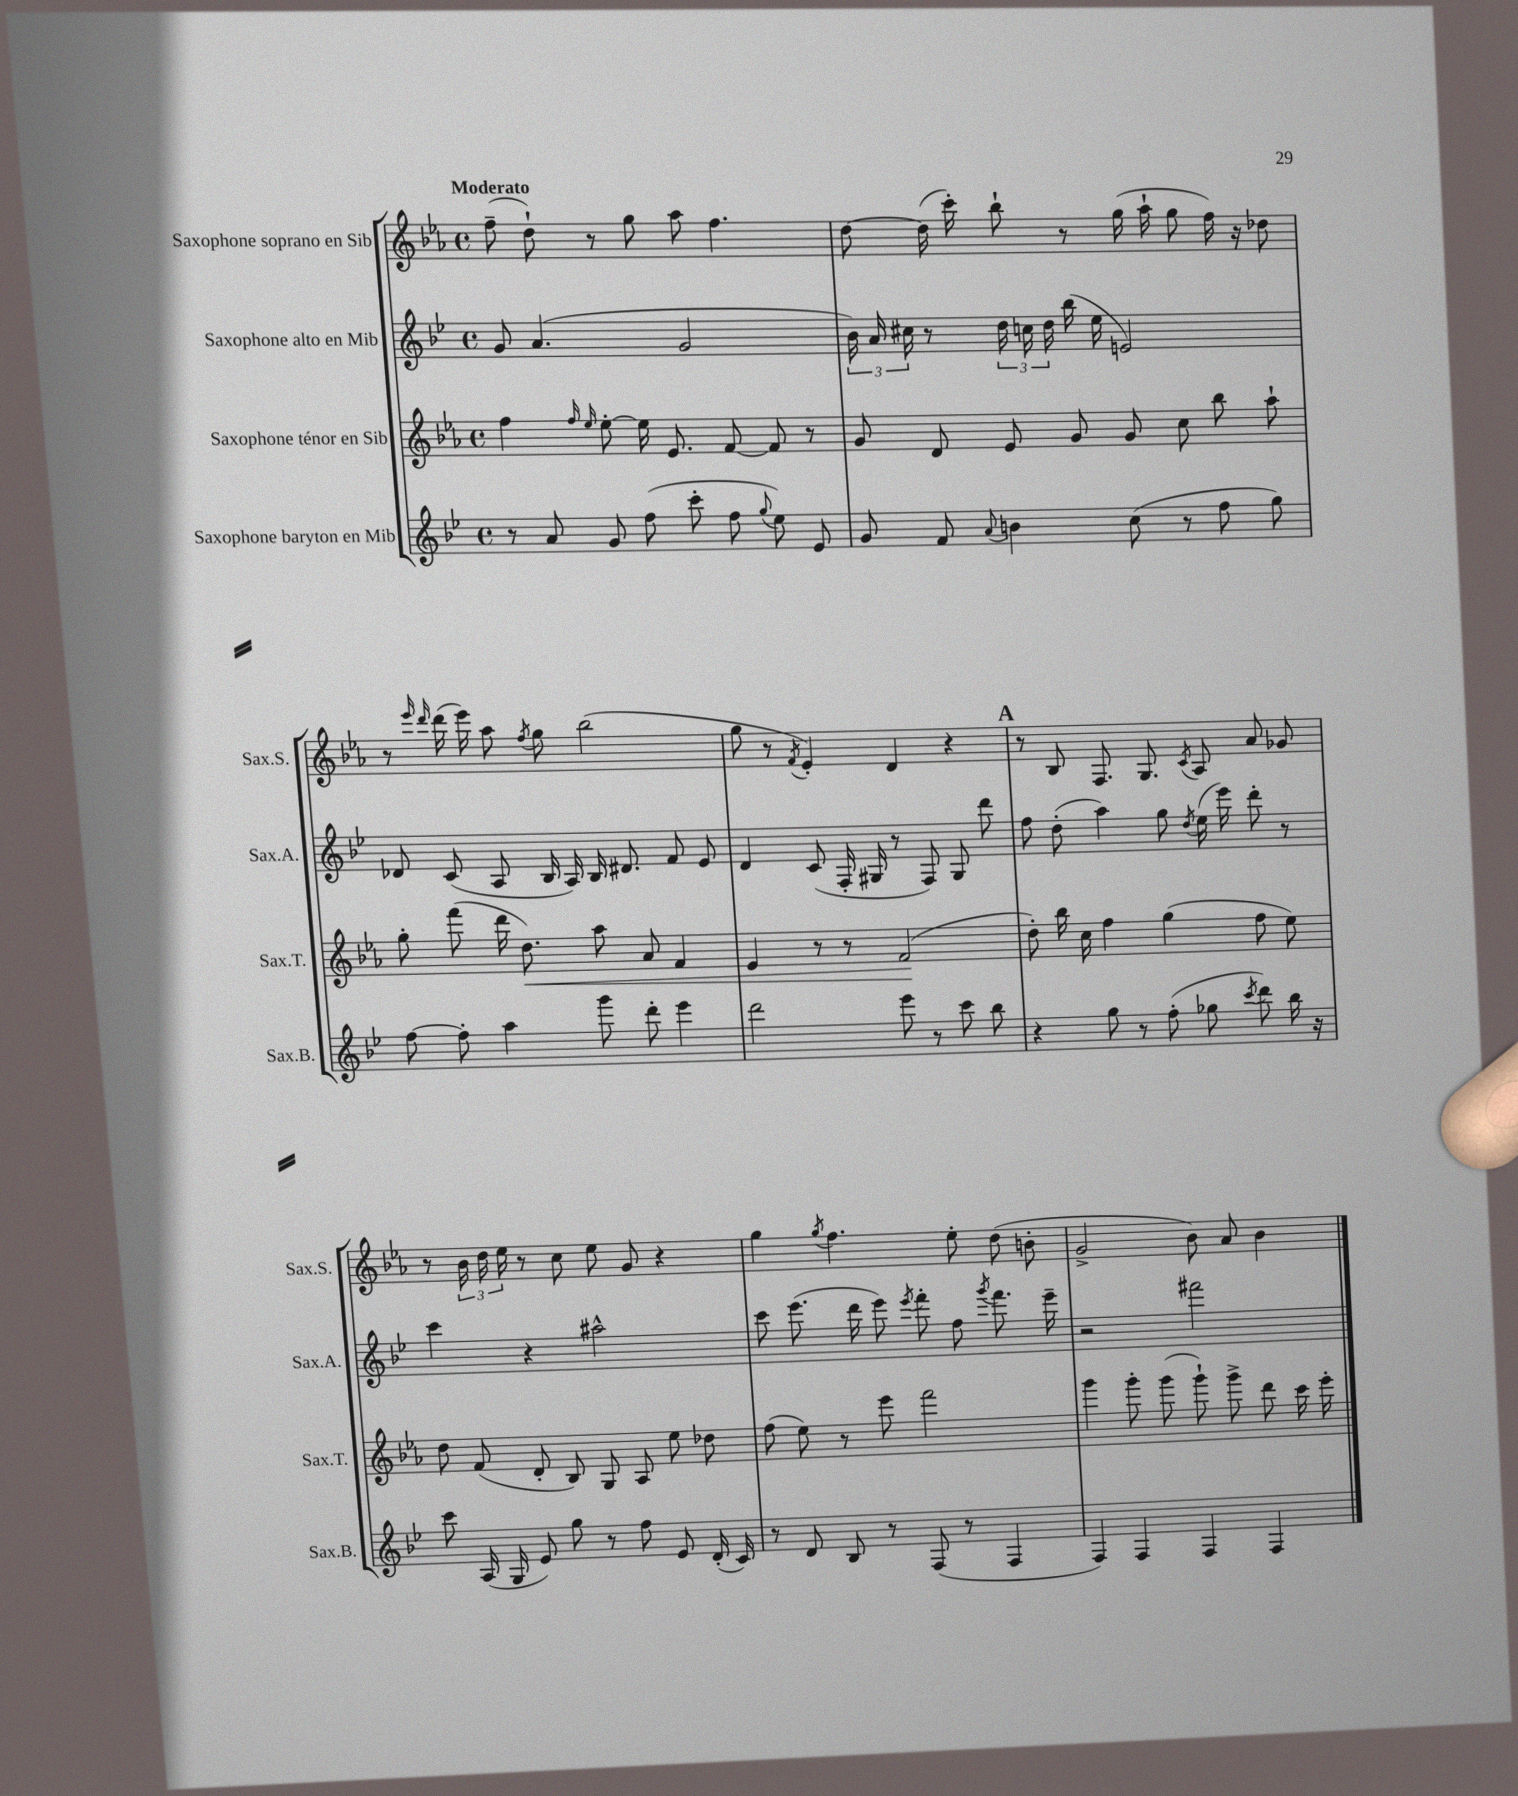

**kern	**kern	**dynam	**kern	**kern
*part4	*part3	*part3	*part2	*part1
*staff4	*staff3	*staff3	*staff2	*staff1
*I"Saxophone baryton en Mib	*I"Saxophone ténor en Sib	*	*I"Saxophone alto en Mib	*I"Saxophone soprano en Sib
*I'Sax.B.	*I'Sax.T.	*	*I'Sax.A.	*I'Sax.S.
*clefG2	*clefG2	*	*clefG2	*clefG2
*k[b-e-]	*k[b-e-a-]	*	*k[b-e-]	*k[b-e-a-]
*M4/4	*M4/4	*	*M4/4	*M4/4
*met(c)	*met(c)	*	*met(c)	*met(c)
=1	=1	=1	=1	=1
!	!	!	!	!LO:TX:a:B:t=Moderato
8r	4ff\	.	8g/	(8ff~\
8a/	.	.	(4.a/	8dd`\)
.	16qqff/	.	.	.
.	16qqee-/	.	.	.
8g/	[8ee-'\	.	.	8r
(8ff\	16ee-\]	.	.	8gg\
.	8.e-/	.	.	.
8ccc'\	.	.	2g/	8aa-\
8ff\	[8f/	.	.	4.ff\
8qqgg/	.	.	.	.
8ee-\)	8f/]	.	.	.
8e-/	8r	.	.	.
=2	=2	=2	=2	=2
8g/	8g/	.	24b-\)	[8dd\
.	.	.	24a/	.
.	.	.	24cc#X\	.
8f/	8d/	.	8r	(16dd\]
.	.	.	.	16ccc'\)
8qqa/	.	.	.	.
4bn\	8e-/	.	24dd\	8bb-`\
.	.	.	24ccn\	.
.	.	.	24dd\	.
.	8g/	.	(16bb-\	8r
.	.	.	16ee-\	.
(8cc\	8g/	.	2en/)	(16gg\
.	.	.	.	16aa-`\
8r	8cc\	.	.	8gg\
8ff\	8bb-\	.	.	16ff\)
.	.	.	.	16r
8gg\)	8aa-`\	.	.	8dd-X\
!!LO:LB:g=z
=3	=3	=3	=3	=3
[8ff\	8gg'\	.	8d-X/	8r
.	.	.	.	16qqeee-/
.	.	.	.	16qqddd/
8ff'\]	(8fff\	.	(8c/	(16ddd\
.	.	.	.	16eee-\)
4aa\	16ddd\	.	8A/	8aa-\
!	!	!LO:HP:b	!	!
.	8.dd\)	<	.	.
.	.	.	.	8qff/
.	.	.	16B-/	8gg\
.	.	.	16A/)	.
8ggg\	8aa-\	.	16B-/	(2bb-\
.	.	.	8.d#X/	.
8ddd'\	8a-/	.	.	.
4eee-\	4f/	.	8f/	.
.	.	.	8e-/	.
=4	=4	=4	=4	=4
2ddd\	4e-/	.	4d/	8gg\
.	.	.	.	8r
.	.	.	.	8qf/
.	8r	.	(8c/	4e-'/)
.	8r	.	16F'/	.
.	.	.	16G#X/	.
8eee-\	(2f/	.	8r	4d/
8r	.	.	8F/)	.
8ccc\	.	.	8G#/	4r
8bb-\	.	.	8ddd\	.
.	.	[	.	.
!!LO:REH:place=s1:t=A
=5	=5	=5	=5	=5
4r	8dd'\)	.	8ff\	8r
.	16bb-\	.	(8dd'\	8B-/
.	16cc\	.	.	.
8gg\	4ff\	.	4aa\)	8.F/
8r	.	.	.	.
.	.	.	.	8.G/
(8ff'\	(4gg\	.	8gg\	.
.	.	.	8qdd/	8qc/
8gg-X\	.	.	(16ee-\	8A-/
.	.	.	16eee-\)	.
8qccc/	.	.	.	.
8ddd\)	8ff\	.	8ddd'\	8a-/
16bb-\	8ee-\)	.	8r	8g-X/
16r	.	.	.	.
!!LO:LB:g=z
=6	=6	=6	=6	=6
8ccc\	8dd\	.	4ccc\	8r
(16A/	(8f/	.	.	24b-\
.	.	.	.	24dd\
16G/	.	.	.	.
.	.	.	.	24ee-\
8e-/)	8d'/	.	4r	8r
8gg\	8B-/)	.	.	8cc\
8r	8G/	.	2aa#X^^\	8ee-\
8ff\	8A-/	.	.	8g/
8e-/	8ee-\	.	.	4r
(16d'/	8dd-X\	.	.	.
16c/)	.	.	.	.
=7	=7	=7	=7	=7
8r	(8ff\	.	8ccc\	4gg\
8d/	8ee-\)	.	(8.eee-\	.
.	.	.	.	8qgg/
8B-/	8r	.	.	4.ff\
.	.	.	16ddd\	.
8r	8eee-\	.	8eee-\)	.
.	.	.	8qeee-/	.
(8F/	2fff\	.	8fff'\	.
8r	.	.	8ff\	8ee-'\
.	.	.	8qggg/	.
4F/	.	.	8.fff\	(8dd\
.	.	.	.	8bn'\
.	.	.	16eee-~\	.
=8	=8	=8	=8	=8
4F/)	4ggg\	.	2r	2g^/
4F/	8ggg'\	.	.	.
.	(8ggg\	.	.	.
4F/	8ggg`\)	.	2fff#X\	8b-\)
.	8ggg^\	.	.	8a-/
4F/	8ddd\	.	.	4b-\
.	16ccc\	.	.	.
.	16eee-'\	.	.	.
==	==	==	==	==
*-	*-	*-	*-	*-
